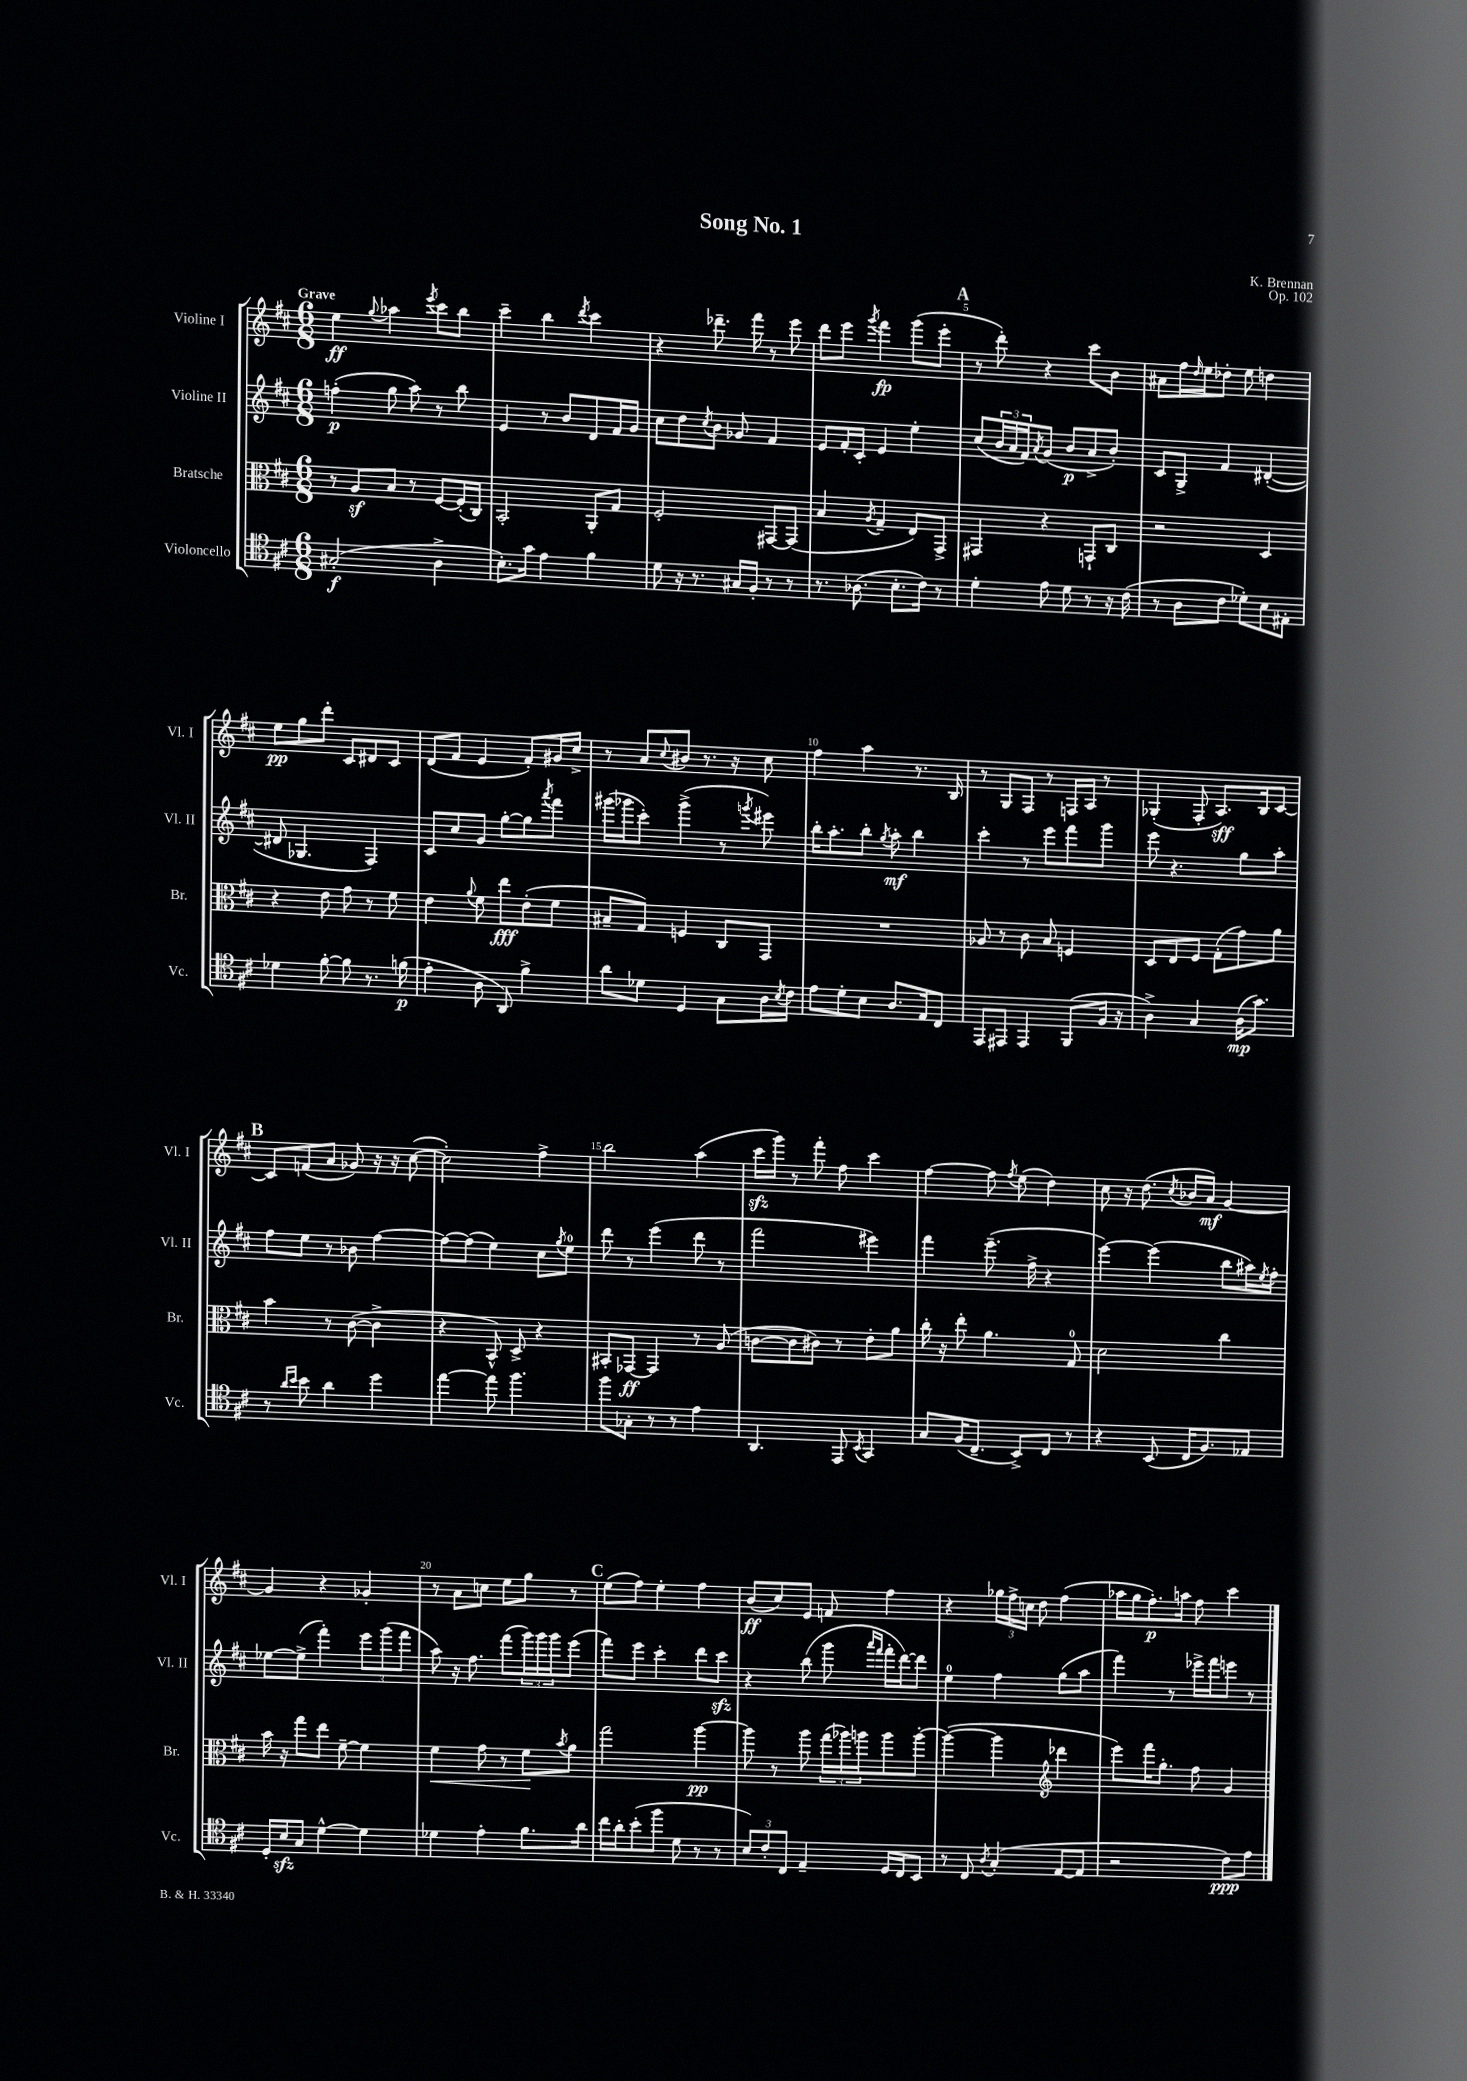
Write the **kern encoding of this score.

**kern	**kern	**kern	**kern
*staff4	*staff3	*staff2	*staff1
*clefC4	*clefC3	*clefG2	*clefG2
*k[f#c#]	*k[f#c#]	*k[f#c#]	*k[f#c#]
*M6/8	*M6/8	*M6/8	*M6/8
(2G#'/	8r	(4ff'\	4ee\
.	8A/L	.	.
.	.	.	8qqgg/
.	8B/J	8gg\	4aa-\
.	8r	8aa\)	.
.	.	.	8qeee/
4A^\	[8F#/L	8r	8ccc#\L
.	(16F#'/]L	8bb\	8bb\J
.	16C#/JJ)	.	.
=	=	=	=
8.B'\L)	2BB'/	4e/	4ccc#~\
16g\Jk	.	.	.
4e\	.	8r	4bb\
.	.	8b/L	.
.	.	.	8qddd/
4f#\	8AA'/L	8d/	4ccc#\
.	8G/J	16f#/L	.
.	.	16g/JJ	.
=	=	=	=
8d\	2F#'/	8cc#\L	4r
16r	.	8dd\	.
8.r	.	.	.
.	.	8qcc#/	.
.	.	8b\J	8.ddd-~\
16G#/LL	.	8g-/	.
16F#'/JJ	.	.	16fff#\
8r	[8GG#/L	4f#/	8r
8r	(8GG#/]J	.	8eee\
=	=	=	=
8.r	4B/	8e/L	8ddd\L
.	.	16f#'/L	8eee\J
(8.A-\	.	16c#'/JJ	.
.	8qA/	.	8qggg/
.	4G~/	4e/	4fff#\
8.B'\L	.	.	.
.	8E/L)	4ee'\	(8ggg\L
16c#\Jk)	.	.	.
8r	8GG^/J	.	8eee'\J
=	=	=	=
4d'\	4GG#/	(8cc#/L	8r
.	.	24b/L	8ddd'\)
.	.	24a/	.
.	.	24f#/J)	.
.	.	8qa/	.
8e\	4r	(8g/J	4r
8d\	.	8b/L	.
8r	8GG`/L	8a^/	8ccc#\L
16r	8C#/J	8b'/J)	8b\J
(16c#\	.	.	.
=	=	=	=
8r	2r	8c#/L	8a#\L
8A\L	.	8G^/J	16ff#\L
.	.	.	16qqdd/
.	.	.	16ee\J
8c#\J	.	4f#/	8dd-'\J
8d-'\L)	.	.	8ee\
8B\	4D/	([4d#'/	4dd\
8E#'\J	.	.	.
=	=	=	=
4d-\	4r	8d#/]	8ee\L
.	.	4.G-/	8gg\
[8f#'\	8e\	.	8ddd'\J
8f#\]	8g\	.	8c#/L
8.r	8r	4F#/)	8d#/
.	8f#\	.	8c#/J
(16f\	.	.	.
=	=	=	=
4e'\	4e\	8c#/L	(8d/L
.	.	8cc#/	8f#/J
.	8qqa/	.	.
8A\	8f#\	8g/J	4e/
8AA/)	8ee\L	[8gg'\L	.
4f#^\	(8e'\	8gg\]	8f#'/L)
.	.	8qaaa/	.
.	8f#\J	8fff#\J	16g#/L
.	.	.	16cc#^/JJ
=	=	=	=
8a\L	8B#~/L	(16ggg#\LL	8r
.	.	16ggg-\J	.
8d-\J	8G/J)	8ccc#'\J)	8a/L
.	.	.	8qqcc#/
4D/	4F/	(4ggg-^\	8b#/J
.	.	.	8.r
8G\L	8C#/L	8r	.
.	.	.	16r
.	.	8qggg/	.
16A\L	8GG/J	8eee#\)	8cc#\
8qB/	.	.	.
16c#\JJ	.	.	.
=	=	=	=
8e\L	2.r	16bb'\LK	4ff#\
.	.	8.aa'\	.
8d'\	.	.	.
8B\J	.	8bb'\J	4aa\
.	.	8qgg/	.
8.A/L	.	8aa'\	.
.	.	4bb\	8.r
16E/k	.	.	.
8C#/J	.	.	.
.	.	.	16B/
=	=	=	=
8EE/L	8A-/	4ccc#'\	8r
8EE#/J	8r	.	8G/L
4EE#/	8c#\	8r	8F#/J
.	8B/	8eee\L	8r
(8FF#/L	4F/	8fff#\	16F/LL
.	.	.	16A/JJ
16F#/Jk	.	8ggg\J	8r
16r	.	.	.
=	=	=	=
4A^\)	8D/L	8eee\	(4G-'/
.	8E/	4.r	.
4G/	8F#/J	.	8F#'/
.	(8G'\L	.	8.A/L)
(16A\LK	8g\)	8gg\L	.
8.g\J)	.	.	16B/k
.	8a\J	8aa'\J	[8c#/J
=	=	=	=
8r	4b\	8ff#\L	8c#/]L
16qqa/LL	.	.	.
16qqb/JJ	.	.	.
8b\	.	8ee\J	(8f/
4a\	8r	8r	8a/J
.	([8c#\	8b-\	8g-/)
4dd\	4c#^\]	[4ff#\	16r
.	.	.	16r
.	.	.	([8cc#\
=	=	=	=
[4ee\	4r	8ff#\_L	2cc#'\])
.	.	(8ff#\]J	.
8ee\]	8BB^^/)	4ee\)	.
4.ff#\	8D^/	.	.
.	4r	8cc#\L	4ff#^\
.	.	8qgg/	.
.	.	8ee\J	.
=	=	=	=
8ff#\L	8BB#'/L	8ddd\	2bb\
8G-'\J	[8GG-/J	8r	.
8r	4GG-/]	(4eee\	.
8r	.	.	.
4e\	8r	8ddd\	(4aa\
.	(8A/	8r	.
=	=	=	=
4.AA/	[8c\L	2fff#\	16ccc#\LL
.	.	.	16ggg\JJ)
.	8c\]	.	8r
.	8c#\J)	.	8fff#'\
8EE/	8r	.	8ff#\
8qBB/	.	.	.
4GG/	8e'\L	4eee#\)	4ccc#\
.	8a\J	.	.
=	=	=	=
8G/L	16cc#'\	4fff#\	[4ff#\
.	16r	.	.
(16F#/K	8ee'\	.	.
8.C#~/J	.	.	.
.	4.a\	(8.eee~\	8ff#\]
.	.	.	8qff#/
8BB^/L)	.	.	(8ee\
.	.	16ff#^\	.
8C#/J	.	4r	4dd\)
8r	8G/	.	.
=	=	=	=
4r	2d\	[4eee\)	8cc#\
.	.	.	16r
.	.	.	(8.dd\
(8BB/	.	(4eee\]	.
.	.	.	8qcc#/
16C#/LK	.	.	16b-/LL
8.F#/)	.	.	16a/JJ)
.	4cc#\	8bb\L	[4g/
8E-/J	.	16aa#\L)	.
.	.	8qee/	.
.	.	16ff#'\JJ	.
=	=	=	=
16D'/LL	16b\	[8ee-\L	4g/]
16B/J	16r	.	.
8G/J	8gg\L	(8ee-^\]J	.
[4d^^\	8ee\J	4fff#'\)	4r
.	[8f#~\	.	.
4d\]	4f#\]	12eee\L	4g-'/
.	.	(12ggg\	.
.	.	12fff#\J	.
=	=	=	=
4d-\	4f#\	8aa\)	8r
.	.	16r	8a\L
.	.	8.ff#\	.
4e'\	8g\	.	8cc\J
.	8r	(8fff#\L	8ee\L
8.f#\L	8f#\L	24ggg\L)	8gg\J
.	.	24ggg\	.
.	.	24ggg\J	.
.	8qb/	.	.
.	8a\J	(8eee\J	8r
16a\Jk	.	.	.
=	=	=	=
16cc#\LL	2gg\	8fff#\L)	(8ee\L
16a'\J	.	.	.
(8b'\	.	8eee\J	8ff#\J)
8ff#\J	.	4ccc#'\	4ee'\
8d\	.	.	.
8r	[4aa\	8ddd\L	4ff#\
8r	.	8ccc#\J	.
=	=	=	=
12B/L)	8aa\]	4r	(8b/L
12c#'/	.	.	.
.	8r	.	8cc#/)
12C#/J	.	.	.
4E~/	8aa\	(8bb\	8e/J
.	(24gg\LL	8ggg\	8f/
.	24aa-\)	.	.
.	24aa\J	.	.
.	.	16qqaaa/LL	.
.	.	16qqfff#/JJ	.
16D/LL	8aa\	16fff#'\LL	4ff#\
16C#/J	.	[16ddd\J)	.
8BB/J	[8aa'\J	8ddd\]J	.
=	=	=	=
8r	(4aa\_	4ee\	4r
8C#/	.	.	.
8qA/	.	.	.
(4G'/	4aa\]	4ff#\	24gg-\LL
.	.	.	24ff#^\
.	.	.	24cc\JJ
.	.	.	8dd\
*	*clefG2	*	*
[8E/L	4ddd-\	(8gg\L	(4ff#\
8E/]J	.	8aa\J	.
=	=	=	=
2r	8eee\L)	4fff#\)	16aa-\LL
.	.	.	16gg\J
.	16fff#\K	.	8.ff#'\)
.	8.gg'\J	.	.
.	.	8r	.
.	.	.	16aa\Jk
.	8ff#\	16eee-^\LL	8ff#\
.	.	16fff#\J	.
8c#\L)	4g/	8eee\J	4ccc#\
8e\J	.	8r	.
==	==	==	==
*-	*-	*-	*-
